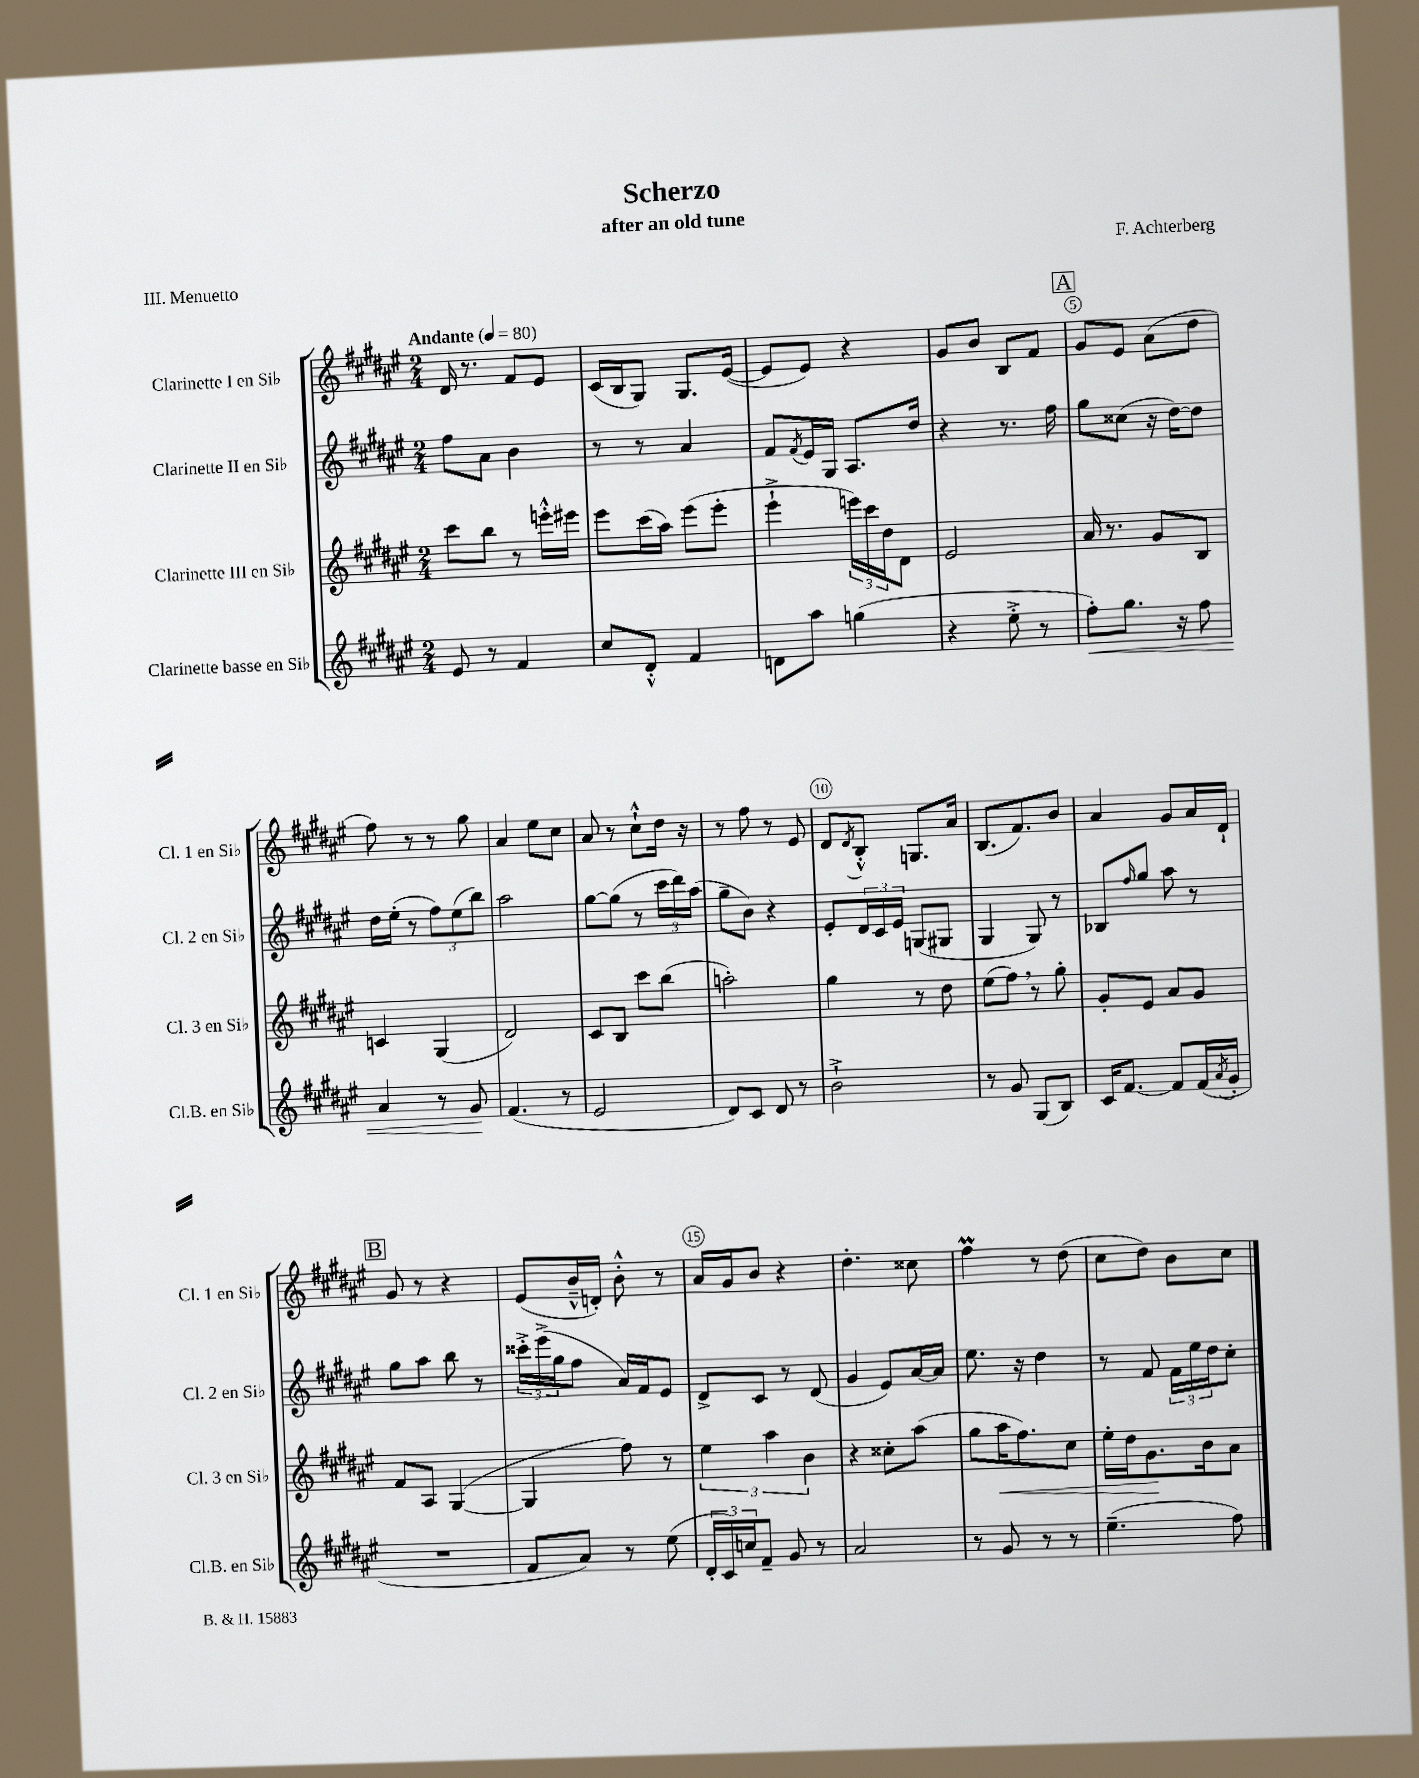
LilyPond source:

\header { title = "Scherzo" composer = "F. Achterberg" subtitle = "after an old tune" piece = "III. Menuetto" }
<<
\new StaffGroup <<
\new Staff = "s0" \with { instrumentName = "Clarinette I en Sib" shortInstrumentName = "Cl. 1 en Sib" } {
    \clef treble \key fis \major \numericTimeSignature \time 2/4 \tempo "Andante" 4 = 80
    dis'16 r8. fis'8 eis'8 |
    cis'16( b16 gis8) gis8. eis'16~( |
    eis'8 eis'8) r4 |
    gis'8 b'8 b8 fis'8 |
    \mark \markup { \box "A" } gis'8 eis'8 ais'8( dis''8 |
    fis''8) r8 r8 gis''8 |
    ais'4 eis''8 cis''8 |
    ais'8 r8 cis''8-!-^ dis''16 r16 |
    r8 fis''8 r8 eis'8 |
    dis'8 \acciaccatura { dis'8 } b8-.-^ g8. ais'16 |
    b8.( fis'8.) b'8 |
    ais'4 gis'8 ais'16 dis'16-! |
    \mark \markup { \box "B" } gis'8 r8 r4 |
    eis'8( b'16---^ d'16-.) b'8-.-^ r8 |
    ais'16 gis'16 b'8 r4 |
    dis''4.-. cisis''8 |
    fis''4\prall r8 dis''8( |
    cis''8 dis''8) b'8 cis''8 \bar "|." |
}
\new Staff = "s1" \with { instrumentName = "Clarinette II en Sib" shortInstrumentName = "Cl. 2 en Sib" } {
    \clef treble \key fis \major \numericTimeSignature \time 2/4
    fis''8 ais'8 b'4 |
    r8 r8 ais'4 |
    fis'8 \acciaccatura { fis'8 } eis'16 gis16 ais8. dis''16 |
    r4 r8. fis''16 |
    \mark \markup { \box "A" } gis''8 cisis''8( r16 dis''16~) dis''8 |
    dis''16 eis''16-.( r8 \tuplet 3/2 { fis''8) eis''8( b''8) } |
    ais''2 |
    gis''8~ gis''8( r8 \tuplet 3/2 { cis'''16 dis'''16) ais''16( } |
    gis''8-- b'8) r4 |
    eis'8-. \tuplet 3/2 { dis'16 cis'16 eis'16 } g8( gis8 |
    gis4 gis8) r8 |
    bes8 \grace { fis''16 } gis''8 ais''8 r8 |
    \mark \markup { \box "B" } gis''8 ais''8 b''8 r8 |
    \tuplet 3/2 { cisis'''16-.-> eis'''16->( gis''16 } fis''8 ais'16) fis'16 eis'8 |
    dis'8-> cis'8 r8 dis'8( |
    gis'4 eis'8) ais'16~ ais'16 |
    eis''8. r16 dis''4 |
    r8 fis'8 \tuplet 3/2 { fis'16 eis''16 dis''16 } cis''8-. \bar "|." |
}
\new Staff = "s2" \with { instrumentName = "Clarinette III en Sib" shortInstrumentName = "Cl. 3 en Sib" } {
    \clef treble \key fis \major \numericTimeSignature \time 2/4
    cis'''8 b''8 r8 e'''16-.-^ eis'''16 |
    eis'''8 cis'''16( ais''16) eis'''8( eis'''8-. |
    eis'''4-!-> \tuplet 3/2 { e'''16) cis'''16 dis''16 } dis'8 |
    eis'2 |
    \mark \markup { \box "A" } ais'16 r8. gis'8 b8 |
    c'4 gis4( |
    dis'2) |
    cis'8 b8 cis'''8 b''8( |
    a''2-.) |
    gis''4 r8 dis''8 |
    eis''8( fis''8) \breathe r8 gis''8-. |
    gis'8-. eis'8 ais'8 gis'8 |
    \mark \markup { \box "B" } fis'8 ais8 gis4~( |
    gis4 fis''8) r8 |
    \tuplet 3/2 { eis''4 ais''4 b'4 } |
    r4 cisis''8-. ais''8( |
    gis''8 ais''16\< fis''8.) cis''8 |
    eis''16-. dis''16 gis'8.\! b'16 ais'8 \bar "|." |
}
\new Staff = "s3" \with { instrumentName = "Clarinette basse en Sib" shortInstrumentName = "Cl.B. en Sib" } {
    \clef treble \key fis \major \numericTimeSignature \time 2/4
    eis'8 r8 fis'4 |
    cis''8 dis'8-.-^ fis'4 |
    d'8 ais''8 g''4( |
    r4 eis''8-.-> r8 |
    \mark \markup { \box "A" } fis''8-.\<) gis''8. r16 fis''8 |
    ais'4 r8 gis'8\! |
    fis'4.( r8 |
    eis'2 |
    dis'8) cis'8 dis'8 r8 |
    b'2-!-> |
    r8 gis'8 gis8( b8) |
    cis'16 fis'8.~ fis'8 fis'16( \acciaccatura { ais'8 } gis'16-. |
    \mark \markup { \box "B" } R2 |
    fis'8 ais'8) r8 eis''8( |
    \tuplet 3/2 { dis'16-. cis'16) c''16 } fis'8-- gis'8 r8 |
    ais'2 |
    r8 gis'8 r8 r8 |
    eis''4.--( fis''8) \bar "|." |
}
>>
>>
\layout { \context { \Score \override BarNumber.break-visibility = ##(#f #t #t) barNumberVisibility = #(every-nth-bar-number-visible 5) \override BarNumber.stencil = #(make-stencil-circler 0.1 0.3 ly:text-interface::print) } }
